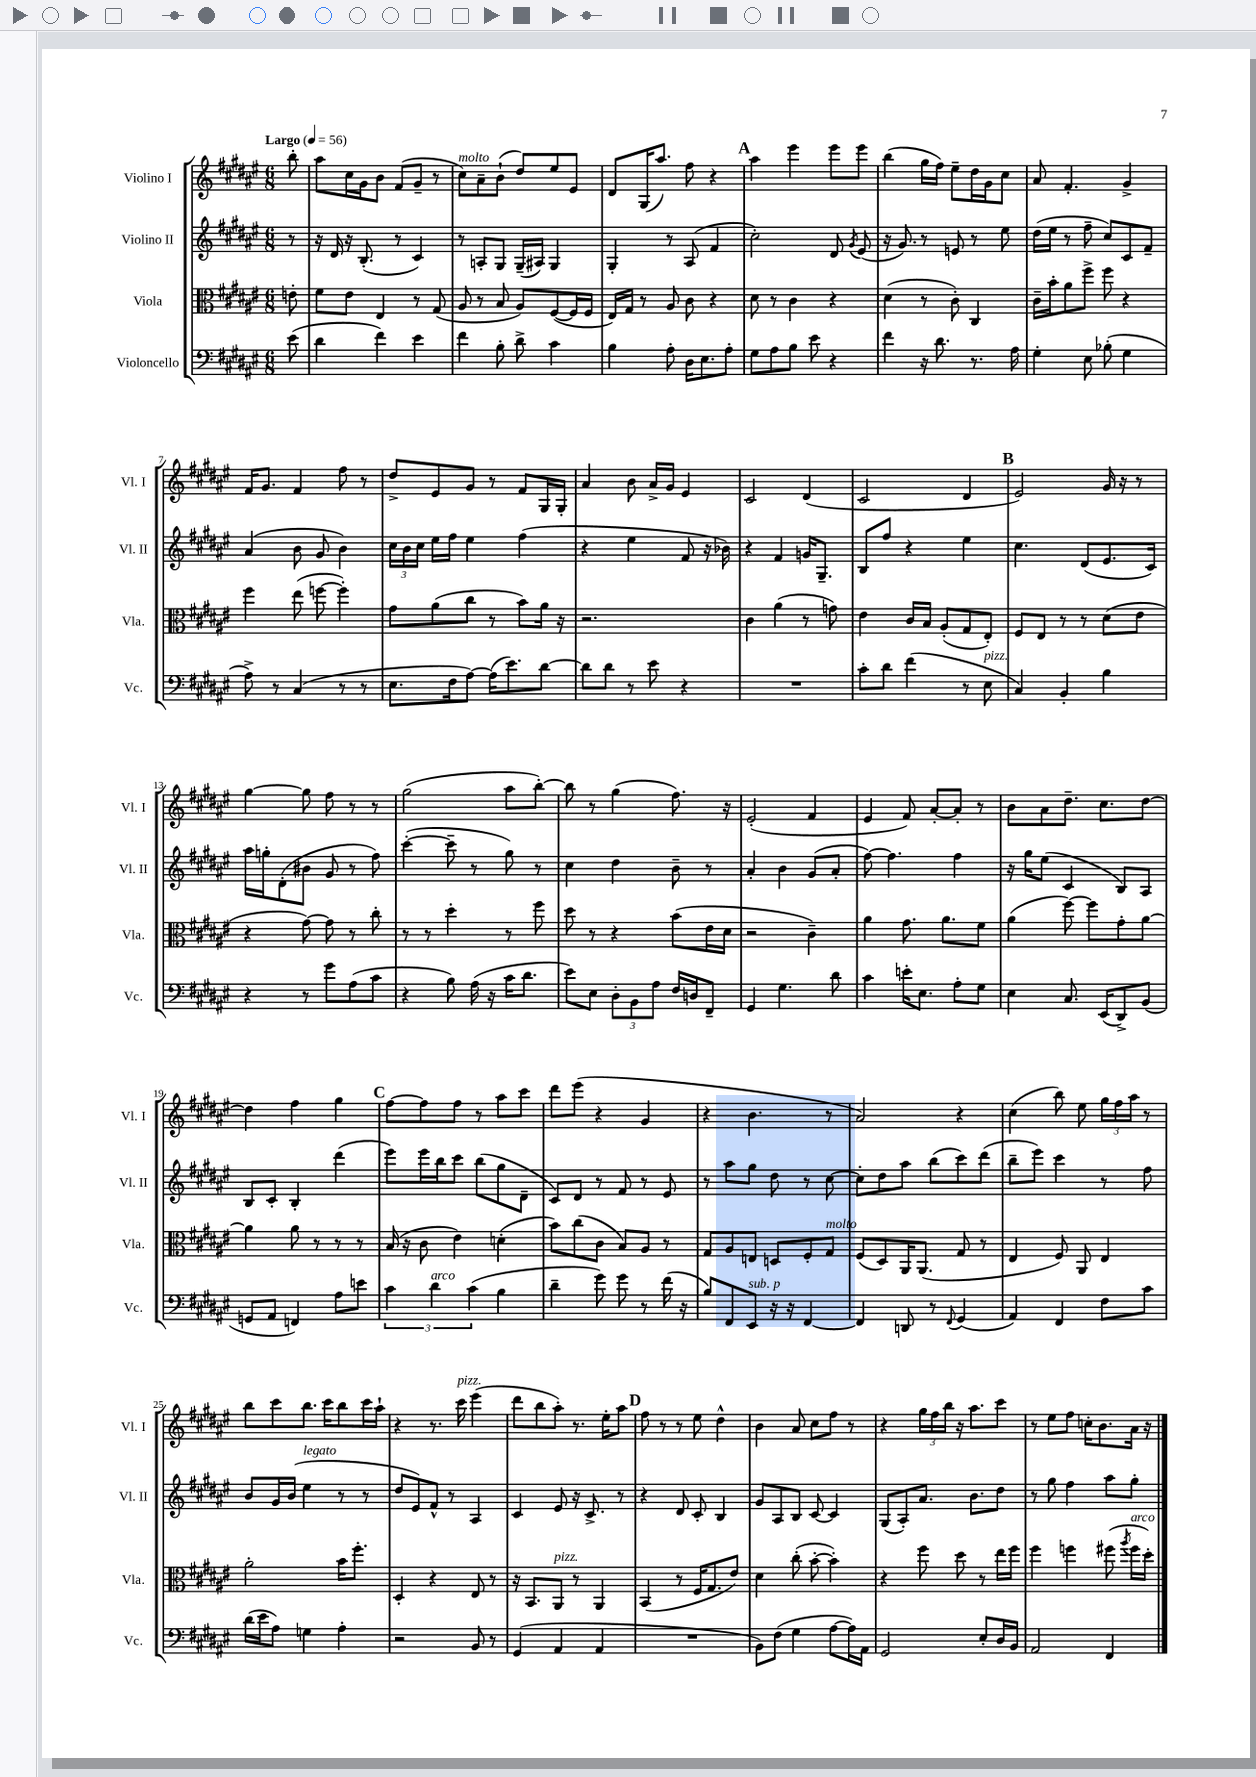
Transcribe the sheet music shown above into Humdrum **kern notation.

**kern	**kern	**kern	**kern
*staff4	*staff3	*staff2	*staff1
*clefF4	*clefC3	*clefG2	*clefG2
*k[f#c#g#d#a#e#]	*k[f#c#g#d#a#e#]	*k[f#c#g#d#a#e#]	*k[f#c#g#d#a#e#]
*M6/8	*M6/8	*M6/8	*M6/8
*MM56	*MM56	*MM56	*MM56
(8e#\	8e'\	8r	8bb'\
=	=	=	=
4d#\	8f#\L	16r	8aa#\L
.	.	16d#/	.
.	8e#\J	16r	16cc#\L
.	.	(8.B'/	16g#\J
4f#\)	4E#/	.	8b\J
.	.	8r	(8f#/L
4e#\	8r	4c#/)	8g#~/J
.	(8G#/	.	8r
=	=	=	=
4f#\	8A#/	8r	8cc#\L)
.	8r	8A'/L	8a#~\
8B'\	8B/	8G#/J	(8b`\J
8d#^\	8A#/L)	(16G#~/LL	8dd#/L)
.	.	16A#/JJ)	.
4c#\	([8F#/	4G#/	8ee#/
.	16F#/]L	.	8e#/J
.	16F#/JJ	.	.
=	=	=	=
4B\	16E#/LL)	4G#'/	8d#/L
.	16G#/JJ	.	.
.	8r	.	(16G#/K
.	.	.	8.aa#/J)
8A#'\	8A#/	8r	.
16D#\LK	8c#\	(8A#/	8ff#\
8.E#\	.	.	.
.	4r	4f#/	4r
8A#'\J	.	.	.
=	=	=	=
8G#\L	8d#\	2cc#'\)	4aa#\
8A#\	8r	.	.
8B\J	4c#\	.	4eee#\
8e#\	.	.	.
4r	4r	8d#/	8eee#\L
.	.	8qg#/	.
.	.	(8e#/	8eee#\J
=	=	=	=
4f#\	(4d#\	16r	(4bb\
.	.	8.g#/)	.
16r	8r	8r	16gg#\LL
8.d#\	.	.	16ff#\JJ)
.	8c#'\)	8e/	8ee#~\L
8.r	4C#/	8r	16dd#\L
.	.	.	16g#\J
.	.	8ee#\	8cc#\J
16A#\	.	.	.
=	=	=	=
4G#'\	16c#~\LL	(16dd#\LL	8a#/
.	16b'\J	16ee#\JJ	.
.	8a#\	8r	4.f#'/
8E#\	8ff#^\J	8ff#~\	.
(8B-'\	8ff#\	8cc#/L)	.
4G#\	4r	8c#/	4g#^/
.	.	8f#~/J	.
=	=	=	=
8A#^\)	4ff#\	(4a#/	16f#/LK
.	.	.	8.g#/J
8r	.	.	.
(4C#/	(8ee#\	8b\	4f#/
.	[8ff\	8g#/	.
8r	4ff'\])	4b\)	8ff#\
8r	.	.	8r
=	=	=	=
8.E#\L	8g#\L	24cc#\LL	8dd#^/L
.	.	24b\	.
.	.	24cc#\JJ	.
.	(8a#\	16ee#\LL	8e#/
16F#\k	.	16ff#\JJ	.
[8A#\J)	8cc#\J	4ee#\	8g#/J
(16A#\]LK	8r	.	8r
8.e#\)	.	.	.
.	8b\L)	(4ff#\	8f#/L
[8d#\J	16a#\Jk	.	16G#/L
.	16r	.	16G#'/JJ
=	=	=	=
8d#\]L	2.r	4r	4a#/
8d#\J	.	.	.
8r	.	4ee#\	8b\
8e#\	.	.	16a#^/LL
.	.	.	16g#/JJ
4r	.	8f#/	4e#/
.	.	16r	.
.	.	16b-\)	.
=	=	=	=
2.r	4c#\	4r	2c#/
.	(4a#\	4f#/	.
.	8r	16g/LK	(4d#/
.	.	8.G#~/J	.
.	8g\)	.	.
=	=	=	=
8c#'\L	4e#\	8B/L	2c#/
8d#\J	.	8ff#/J	.
(4f#\	16c#/LL	4r	.
.	16B/JJ	.	.
.	(8A#'/L	.	.
8r	8G#/	4ee#\	4d#/
8E#\	8E#'/J)	.	.
=	=	=	=
4C#/)	8F#/L	4.cc#\	2e#/)
.	8E#/J	.	.
4BB'/	8r	.	.
.	8r	(8d#/L	.
4B\	(8d#\L	8.e#/	16g#/
.	.	.	16r
.	8e#\J	.	8r
.	.	16c#/Jk)	.
=	=	=	=
4r	4r	16aa#\LL	[4gg#\
.	.	16gg'\J	.
.	.	(8d#'\	.
8r	[8g#\)	8b#\J	8gg#\]
8g#\L	8g#\]	8g#/	8ff#\
(8A#\	8r	8r	8r
8c#\J	8cc#'\	8ff#\)	8r
=	=	=	=
4r	8r	([4ccc#'\	(2gg#\
.	8r	.	.
8B\)	4dd#'\	8ccc#~\]	.
(16A#\	.	8r	.
16r	.	.	.
16c#\LK	8r	8gg#\)	8aa#\L
8.d#\J	.	.	.
.	8ff#\	8r	[8bb'\J)
=	=	=	=
8e#\L)	8dd#\	4cc#\	8bb\]
8E#\J	8r	.	8r
12D#'\L	4r	4dd#\	(4gg#\
12BB\	.	.	.
12A#\J	.	.	.
16F#/LL	(8b\L	8b~\	8.ff#\)
16D/J	.	.	.
8FF#~/J	16e#\L	8r	.
.	16d#\JJ	.	16r
=	=	=	=
4GG#/	2r	4a#'/	(2e#'/
4.G#\	.	4b\	.
.	4c#~\)	(8g#/L	4f#/
8d#\	.	8a#'/J	.
=	=	=	=
4c#\	4a#\	[8ff#\)	4e#/
.	.	4.ff#\]	.
16e'\LK	8.g#\	.	8f#/)
8.E#\J	.	.	.
.	.	.	[8a#'/L
.	8.a#\L	.	.
8A#'\L	.	4ff#\	8a#'/]J
8G#\J	8f#\J	.	8r
=	=	=	=
4E#\	(4a#\	16r	8b\L
.	.	16gg#\LK	.
.	.	(8ee#\J	8a#\
8.C#/	[8ff#\)	4c#/	8.dd#~\J
.	8ff#\]L	.	.
(16EE#/LK	.	.	8.cc#\L
8DD#^/)	8g#'\	8B/L)	.
(8BB/J	[8a#\J	8A#/J	[8dd#\J
=	=	=	=
8GG/L	4a#\]	8B/L	4dd#\]
8AA#/J	.	8c#'/J	.
4FF/)	8a#\	4B'/	4ff#\
.	8r	.	.
8A#\L	8r	(4ddd#\	4gg#\
8e\J	8r	.	.
=	=	=	=
6c#\	(16B/	8eee#\L)	[8ff#\L
.	16r	.	.
.	8c#\	16eee#\L	8ff#\]
6d#\	.	.	.
.	.	16bb\J	.
.	4e#\)	8ccc#\J	8ff#\J
(6c#\	.	.	.
.	.	(8bb\L	8r
4B\	(4d'\	8gg#\	8aa#\L
.	.	8d#~\J	8ccc#\J
=	=	=	=
4d#~\	8b\L)	8c#/L)	8ddd#\L
.	(8cc#\	8d#/J	(8eee#\J
8g#\)	8c#\J	8r	4r
8g#\	8B/L)	8f#/	.
8r	8A#/J	8r	4g#/
(16f#\	8r	8e#/	.
16r	.	.	.
=	=	=	=
8B/L)	8G#/L	8r	4r
8FF#/	8A#/	8aa#\L	.
8EE#/J	8E/J	8gg#\J	4.b\
16r	8D/L	8dd#\	.
16r	.	.	.
[4FF#/	8F#'/	8r	.
.	8G#/J	[8cc#\	8r
=	=	=	=
4FF#/]	(8F#/L	8cc#'\]L	2a#/)
.	8D#/)	8dd#\	.
8DD/	16AA#/K	8aa#\J	.
.	(8.AA#/J	.	.
8r	.	(8bb\L	.
8qqFF#/	.	.	.
(4GG#/	8G#/	8ccc#\)	4r
.	8r	(8ddd#\J	.
=	=	=	=
4AA#/)	4E#/	8bb~\L	(4cc#\
.	.	8eee#\J)	.
4FF#/	8F#/)	4ccc#\	8bb\)
.	8AA#/	.	8ee#\
8F#\L	4E#/	8r	24gg#\LL
.	.	.	24ff#\
.	.	.	24aa#\JJ
8c#\J	.	8ff#\	8r
=	=	=	=
(16d#\LL	2a#'\	8b/L	8bb\L
16e#\J	.	.	.
8A#\J)	.	16g#/L	8ccc#\
.	.	(16b/JJ	.
4G\	.	4ee#\	8.bb\J
.	.	.	16ccc#\LK
4A#'\	16b\LK	8r	8bb\
.	8.ff#'\J	.	.
.	.	8r	16ccc#\L
.	.	.	16aa#`\JJ
=	=	=	=
2r	4D#'/	8dd#/L	4r
.	.	8e#/)	.
.	4r	8f#^^/J	8.r
.	.	8r	.
.	.	.	16ccc#\
8BB/	8E#/	4A#/	(4eee#\
8r	8r	.	.
=	=	=	=
(4GG#/	16r	4c#/	8ddd#\L
.	8.BB/L	.	.
.	.	.	8bb\
4AA#/	8AA#/J	8e#/	8aa#'\J)
.	8r	16r	8.r
.	.	8.c#^/	.
4AA#/	4AA#/	.	.
.	.	.	16ee#'\LK
.	.	8r	8aa#\J
=	=	=	=
2.r	(4BB/	4r	8ff#\
.	.	.	8r
.	8r	8d#/	8r
.	16F#/LK	8c#'/	8ee#\
.	8.G#/	.	.
.	.	4B/	4dd#^^\
.	8e#/J)	.	.
=	=	=	=
8BB\L)	4d#\	8g#/L	4b\
(8F#\J	.	8A#/	.
4G#\	(8cc#'\	8B/J	8a#/
.	[8b'\	[8c#/	8cc#\L
[8A#\L	4b'\])	4c#/]	8ff#\J
16A#\]L)	.	.	8r
16AA#\JJ	.	.	.
=	=	=	=
2GG#/	4r	(8G#/L	4r
.	.	8A#'/)	.
.	8ff#\	8.a#/J	24gg#\LL
.	.	.	24ff#\
.	.	.	24bb\JJ
.	8dd#\	.	16r
.	.	8.b\L	8.aa#\L
8E#'/L	8r	.	.
16D#/L	16ee#\LL	8dd#\J	8ccc#\J
16BB/JJ	16ff#\JJ	.	.
=	=	=	=
2AA#/	4ff#\	8r	8r
.	.	8gg#\	8ee#\L
.	4ff\	4ff#\	8ff#\J
.	.	.	16cc'\LK
.	.	.	8.b\
4FF#/	(8ff#\	8aa#\L	.
.	8qaa#/	.	.
.	16ff#\LL	8gg#'\J	16a#\Jk
.	16dd#'\JJ)	.	16r
==	==	==	==
*-	*-	*-	*-
